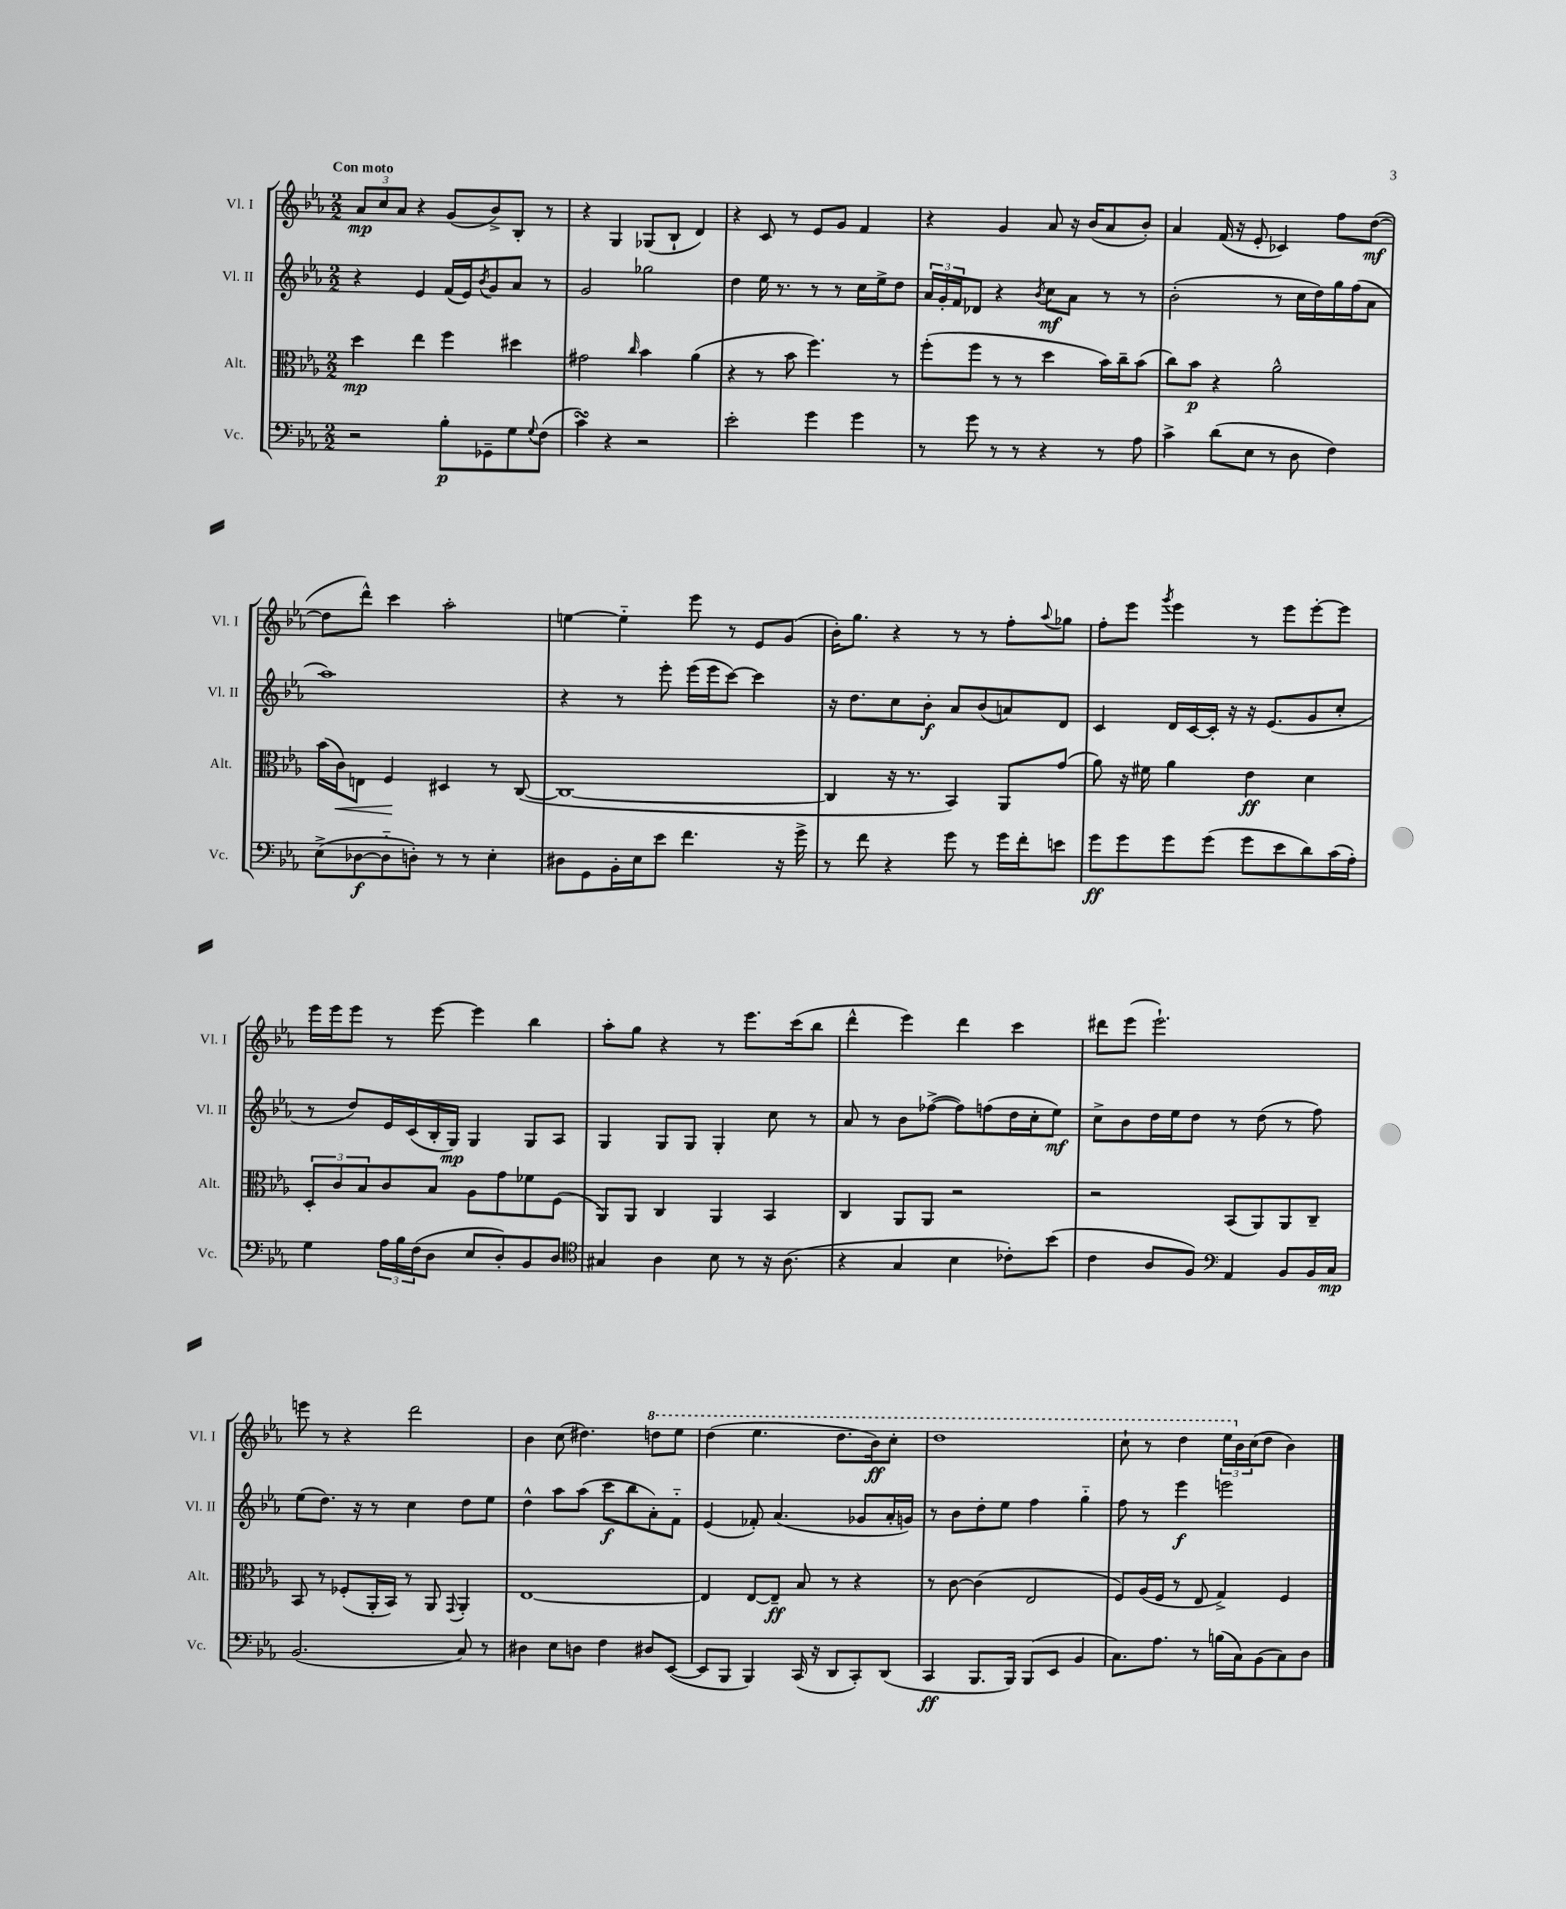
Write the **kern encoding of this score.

**kern	**kern	**kern	**kern
*staff4	*staff3	*staff2	*staff1
*clefF4	*clefC3	*clefG2	*clefG2
*k[b-e-a-]	*k[b-e-a-]	*k[b-e-a-]	*k[b-e-a-]
*M2/2	*M2/2	*M2/2	*M2/2
2r	4dd	4r	12a-
.	.	.	12cc
.	.	.	12a-
.	4ee-	4e-	4r
8B-'	4ff	(16f	(8g
.	.	16e-)	.
.	.	8qb-	.
8GG-~	.	8g	8b-^)
8G	4dd#	8a-	8B-'
8qqG	.	.	.
(8F	.	8r	8r
=	=	=	=
4c)	2g#	2g	4r
4r	.	.	4G
.	16qqcc	.	.
2r	4b-	2gg-	(8G-
.	.	.	8B-`
.	(4a-	.	4d)
=	=	=	=
2e-'	4r	4dd	4r
.	8r	16ee-	8c
.	.	8.r	.
.	8b-	.	8r
4g	4.ff)	8r	8e-
.	.	8r	8g
4g	.	16cc	4f
.	.	16ee-^	.
.	8r	8dd	.
=	=	=	=
8r	(8ff'	24a-	4r
.	.	24g'	.
.	.	24f	.
8g	8ff	8d-	.
8r	8r	4r	4g
8r	8r	.	.
.	.	8qb-	.
4r	4dd	8cc	8a-
.	.	8a-	16r
.	.	.	(16b-
8r	16b-)	8r	8a-
.	16cc~	.	.
8A-	(8b-	8r	8b-')
=	=	=	=
4c^	8cc)	(2b-'	4a-
.	8b-	.	.
(8d	4r	.	(16f
.	.	.	16r
8E-	.	.	8e-'
8r	2a-^^	8r	4c-)
8D	.	16cc	.
.	.	16dd)	.
4F)	.	16gg	8ff
.	.	(16ff	.
.	.	8a-	([8dd
=	=	=	=
(8E-^	(16b-	1aa-)	8dd]
.	16c)	.	.
[8D-	8E	.	8ddd^^)
8D-'~]	4F	.	4ccc
8D')	.	.	.
8r	4D#	.	2aa-'
8r	.	.	.
4E-'	8r	.	.
.	([8C	.	.
=	=	=	=
8D#	1C_	4r	[4ee
8GG	.	.	.
16BB-'	.	8r	4ee'~]
16E-	.	.	.
8e-	.	8eee-'	.
4.f	.	(16eee-	8eee-
.	.	16eee-	.
.	.	[8ccc)	8r
.	.	4ccc]	8e-
16r	.	.	(8g
16g^	.	.	.
=	=	=	=
8r	4C]	16r	16b-')
.	.	8.dd	8.gg
8f	.	.	.
4r	16r	8cc	4r
.	8.r	.	.
.	.	8b-'	.
8g	4BB-)	8a-	8r
8r	.	(8b-	8r
16g	8AA-	8a)	8ff'
16f'	.	.	.
.	.	.	8qqaa-
8e	(8g	8d	8gg-
=	=	=	=
8g	8a-)	4c	8ff'
8g	16r	.	8eee-
.	16f#	.	.
.	.	.	8qggg
8g	4a-	16d	4eee-
.	.	[16c	.
(8g	.	16c']	.
.	.	16r	.
8g	4e-	16r	8r
.	.	(8.e-	.
8e-	.	.	8eee-
8d)	4d	8g	[8eee-'
(16c	.	8cc'	8eee-]
16A-')	.	.	.
=	=	=	=
4G	12D'	8r	16eee-
.	.	.	16eee-
.	12c	.	.
.	.	8dd)	8eee-
.	12B-	.	.
24A-	8c	16e-	8r
24B-	.	.	.
.	.	(16c	.
(24F	.	.	.
8D	8B-	16B-'	[8eee-
.	.	16G)	.
8E-	8A-	4G	4eee-]
8D')	8g	.	.
8BB-	8f-	8G	4bb-
8D	(8F	8A-	.
=	=	=	=
*clefC4	*	*	*
4G#	8AA-)	4G	8aa-'
.	8AA-	.	8gg
4A-	4C	8G	4r
.	.	8G	.
8B-	4AA-	4G'	8r
8r	.	.	8.eee-
16r	4BB-	8cc	.
(8.A-	.	.	(16ccc
.	.	8r	8bb-
=	=	=	=
4r	4C	8a-	4ddd^^
.	.	8r	.
4G	8AA-	8b-	4eee-)
.	8AA-	([8ff-^	.
4B-	2r	8ff-])	4ddd
.	.	(8ff	.
8c-')	.	16dd	4ccc
.	.	16cc'	.
(8b-	.	8ee-)	.
=	=	=	=
4c	2r	8cc^	8ddd#
.	.	8b-	(8eee-
8A-	.	16dd	2.eee-`)
.	.	16ee-	.
8F)	.	8dd	.
*clefF4	*	*	*
4AA-	(8BB-	8r	.
.	8AA-)	(8dd	.
8BB-	8AA-	8r	.
16BB-	8C~	8ff)	.
16C	.	.	.
=	=	=	=
(2.BB-	8BB-	(8ee-	8eee
.	8r	8.dd)	8r
.	(8F-'	.	4r
.	.	16r	.
.	16AA-'	8r	.
.	16BB-)	.	.
.	8r	4cc	2ddd
.	8AA-	.	.
.	8qqGG	.	.
8C)	4AA-'	8dd	.
8r	.	8ee-	.
=	=	=	=
4D#	[1E-	4dd^^	4b-
8E-	.	8aa-	(8cc
8D	.	(8aa-	4.dd#)
4F	.	8ccc	.
.	.	8bb-	.
8D#	.	8a-')	8ddd
([8EE-	.	8f'~	8eee-
=	=	=	=
8EE-]	4E-]	(4e-	(4ddd
8BBB-	.	.	.
4BBB-)	[8E-	8f-')	4.eee-
.	8E-~]	(4.a-	.
(16CC	8B-	.	.
16r	.	.	.
8DD	8r	.	8.ddd
8CC')	4r	8g-	.
.	.	.	16bb-)
(8DD	.	16a-'	8ccc'
.	.	16g)	.
=	=	=	=
4CC	8r	8r	1ddd
.	[8c	8b-	.
8.BBB-	(4c]	8dd'	.
.	.	8ee-	.
16BBB-)	.	.	.
(8BBB-	2E-	4ff	.
8EE-	.	.	.
4BB-	.	4gg'~	.
=	=	=	=
8.C)	8F)	8ff	8ccc`
.	(16A-	8r	8r
8.A-	16F	.	.
.	8r	4eee-	4ddd
8r	8E-	.	.
(16B	4G^)	2eee	24eee-
.	.	.	24b-
16C)	.	.	.
.	.	.	(24cc
(8BB-	.	.	8dd
8C)	4F	.	4b-)
8D	.	.	.
==	==	==	==
*-	*-	*-	*-
